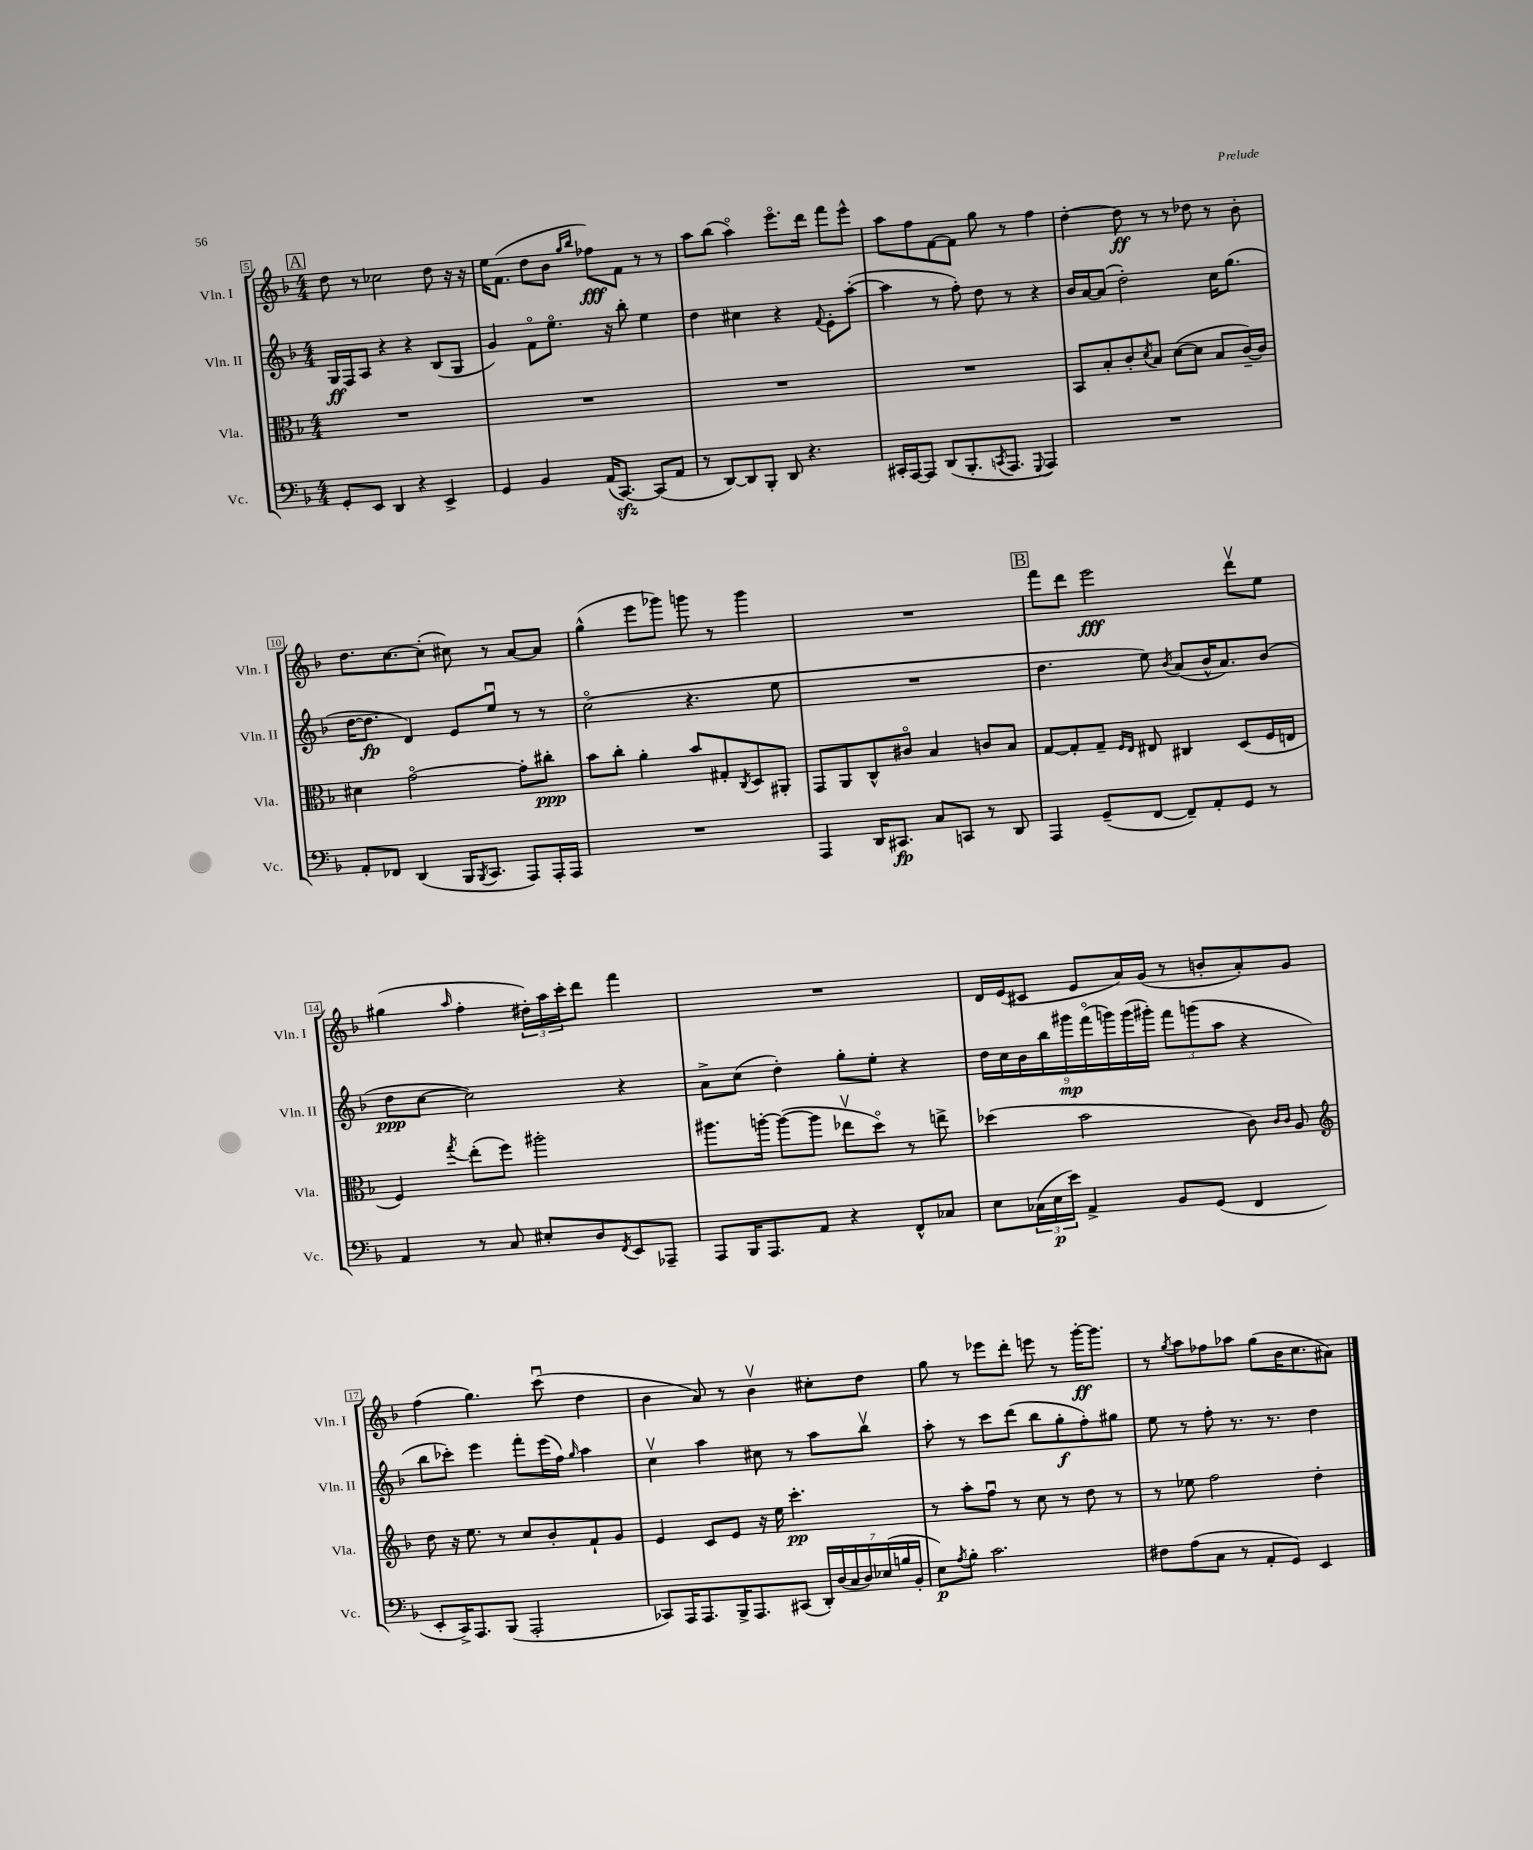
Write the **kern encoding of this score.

**kern	**dynam	**kern	**dynam	**kern	**dynam	**kern	**dynam
*part4	*part4	*part3	*part3	*part2	*part2	*part1	*part1
*staff4	*staff4	*staff3	*staff3	*staff2	*staff2	*staff1	*staff1
*I"Vc.	*	*I"Vla.	*	*I"Vln. II	*	*I"Vln. I	*
*I'Vc.	*	*I'Vla.	*	*I'Vln. II	*	*I'Vln. I	*
*clefF4	*	*clefC3	*	*clefG2	*	*clefG2	*
*k[b-]	*	*k[b-]	*	*k[b-]	*	*k[b-]	*
*M4/4	*	*M4/4	*	*M4/4	*	*M4/4	*
!!LO:REH:place=s1:t=A
=5	=5	=5	=5	=5	=5	=5	=5
8GG'/L	.	1r	.	16G/LL	ff	8dd\	.
.	.	.	.	16F/J	.	.	.
8EE/J	.	.	.	8A/J	.	8r	.
4DD/	.	.	.	4r	.	2cc-X\	.
4r	.	.	.	4r	.	.	.
4EE^/	.	.	.	(8B-/L	.	8dd\	.
.	.	.	.	8G/J	.	16r	.
.	.	.	.	.	.	16r	.
=6	=6	=6	=6	=6	=6	=6	=6
4GG/	.	1r	.	4g/)	.	16ee\KL	.
.	.	.	.	.	.	(8.f\J	.
4BB-/	.	.	.	8f\L	.	8dd\L	.
.	.	.	.	8.ee\J	.	8b-\J	.
.	.	.	.	.	.	16qqgg/LL	.
.	.	.	.	.	.	16qqbb-/JJ	.
(16AA/KL	.	.	.	.	.	8ff-X\L)	fff
[8.CCzz/J)	.	.	.	16r	.	.	.
.	.	.	.	8bb-'\	.	8f\J	.
(8CC/L]	.	.	.	4ee\	.	8r	.
8AA/J	.	.	.	.	.	8r	.
=7	=7	=7	=7	=7	=7	=7	=7
8r	.	1r	.	4dd\	.	8aa\L	.
[8DD/L)	.	.	.	.	.	(8bb-\J	.
8DD/]	.	.	.	4cc#X\	.	4aa\)	.
8BBB-'/J	.	.	.	.	.	.	.
8DD/	.	.	.	4r	.	8.eee\L	.
4.r	.	.	.	.	.	.	.
.	.	.	.	.	.	16ddd\Jk	.
.	.	.	.	8qqf/	.	.	.
.	.	.	.	8e'\L	.	8fff\L	.
.	.	.	.	([8aa'\J	.	8eee^^\J	.
=8	=8	=8	=8	=8	=8	=8	=8
16CC#X'/LL	.	1r	.	4aa\]	.	8aa\L	.
[16AAA/J	.	.	.	.	.	.	.
8AAA/J]	.	.	.	.	.	8ff\	.
(8DD/L	.	.	.	8r	.	[8f\	.
8.BBB-'/	.	.	.	8ff'\)	.	8f\J]	.
.	.	.	.	8dd\	.	8gg\	.
8qCCn/	.	.	.	.	.	.	.
8.AAA/J	.	.	.	.	.	.	.
.	.	.	.	8r	.	8r	.
8qqGGG/	.	.	.	.	.	.	.
4AAA/)	.	.	.	4r	.	4ff\	.
=9	=9	=9	=9	=9	=9	=9	=9
1r	.	8BB-/L	.	16b-/LL	.	[4dd'\	.
.	.	.	.	[16a/J	.	.	.
.	.	8B-'/	.	(8a/J]	.	.	.
.	.	8c'/	.	2dd'\)	.	8dd\]	ff
.	.	8qd/	.	.	.	.	.
.	.	8B-/J	.	.	.	8r	.
.	.	([8d\L	.	.	.	8r	.
.	.	8d\J]	.	.	.	8dd-X\	.
.	.	8B-/L	.	16cc\KL	.	8r	.
.	.	.	.	(8.gg\J	.	.	.
.	.	[16c~/L)	.	.	.	8b-'\	.
.	.	16c/JJ]	.	.	.	.	.
!!LO:LB:g=z
=10	=10	=10	=10	=10	=10	=10	=10
8AA'/L	.	4d#X\	.	[16dd\KL	.	8.dd\L	.
.	.	.	.	8.dd\J]	fp	.	.
8FF-X/J	.	.	.	.	.	.	.
.	.	.	.	.	.	[8.cc\	.
(4DD/	.	[2g\	.	4d/)	.	.	.
.	.	.	.	.	.	(8cc'\J]	.
16BBB-/KL	.	.	.	8e/L	.	8cc#X\)	.
8qBBB-/	.	.	.	.	.	.	.
8.CC/J	.	.	.	.	.	.	.
.	.	.	.	8eeu/J	.	8r	.
8AAA/L)	.	8g'\L]	.	8r	.	[8a/L	.
16AAA'/L	.	8cc#X'\J	ppp	8r	.	8a/J]	.
16AAA/JJ	.	.	.	.	.	.	.
=11	=11	=11	=11	=11	=11	=11	=11
1r	.	8b-\L	.	(2cc\	.	(4gg^^\	.
.	.	8cc'\J	.	.	.	.	.
.	.	4a'\	.	.	.	8eee\L	.
.	.	.	.	.	.	8ggg-X\J)	.
.	.	8b-/L	.	4.r	.	8gggn\	.
.	.	8G#X'/	.	.	.	8r	.
.	.	8qC/	.	.	.	.	.
.	.	8D/	.	.	.	4ggg\	.
.	.	8AA#X'/J	.	8ee\	.	.	.
=12	=12	=12	=12	=12	=12	=12	=12
4AAA/	.	8GG/L	.	1r	.	1r	.
.	.	8AA/	.	.	.	.	.
16DD/KL	.	8C^^/	.	.	.	.	.
8.CC#X/J	fp	.	.	.	.	.	.
.	.	8c#X/J	.	.	.	.	.
8C/L	.	4B-/	.	.	.	.	.
8CCn/J	.	.	.	.	.	.	.
8r	.	8cn/L	.	.	.	.	.
8DD/	.	8B-/J	.	.	.	.	.
!!LO:REH:place=s1:t=B
=13	=13	=13	=13	=13	=13	=13	=13
4AAA/	.	[8G/L	.	4.dd\	.	8fff\L	.
.	.	8G'/]	.	.	.	8ddd\J	.
(8GG~/L	.	8G~/J	.	.	.	2eee\	fff
.	.	16qqF/LL	.	.	.	.	.
.	.	16qqE/JJ	.	.	.	.	.
[8FF/J	.	8E#X/	.	8ee\)	.	.	.
.	.	.	.	8qb-/	.	.	.
8FF~/L])	.	4C#X/	.	(8a/L	.	.	.
8AA'/	.	.	.	16b-^^/K	.	.	.
.	.	.	.	8.a/)	.	.	.
8GG/J	.	(8D/L	.	.	.	8dddv\L	.
8r	.	16F/L	.	(8b-/J	.	8ee\J	.
.	.	16En/JJ	.	.	.	.	.
!!LO:LB:g=z
=14	=14	=14	=14	=14	=14	=14	=14
4AA/	.	4F/)	.	8dd\L	ppp	(4gg#X\	.
.	.	.	.	[8cc\J	.	.	.
.	.	8qgg/	.	.	.	16qqaa/	.
8r	.	(8ee'\L	.	2cc\])	.	4ff'\	.
8C/	.	8ff\J)	.	.	.	.	.
8E#X'/L	.	2aa#X'\	.	.	.	24dd#X'\LL)	.
.	.	.	.	.	.	24aa\	.
.	.	.	.	.	.	24ccc'\J	.
8D/	.	.	.	.	.	8ddd\J	.
8qFF/	.	.	.	.	.	.	.
8EE/	.	.	.	4r	.	4fff\	.
8AAA-X~/J	.	.	.	.	.	.	.
=15	=15	=15	=15	=15	=15	=15	=15
8AAA/L	.	8.aa#X\L	.	8a^\L	.	1r	.
16BBB-/K	.	.	.	(8cc\J	.	.	.
8.AAA/	.	[16aan'\Jk	.	.	.	.	.
.	.	(8aa\L_	.	4dd'\)	.	.	.
8AA/J	.	8aa\J]	.	.	.	.	.
4r	.	8ee-Xv\L	.	8gg'\L	.	.	.
.	.	8dd\J)	.	8ee'\J	.	.	.
8FF^^/L	.	8r	.	4r	.	.	.
8C-X/J	.	8een^\	.	.	.	.	.
=16	=16	=16	=16	=16	=16	=16	=16
8E\L	.	(4dd-X\	.	18dd\LL	.	16d/LL	.
.	.	.	.	18cc\	.	.	.
.	.	.	.	.	.	(16e/J	.
.	.	.	.	18b-\	.	.	.
(24C-X\L	.	.	.	.	.	8c#X/J	.
24E\	p	.	.	18bb-\	.	.	.
24e\JJ)	.	.	.	.	.	.	.
.	.	.	.	18ggg#X\	mp	.	.
4AA^/	.	2b-\	.	.	.	8e/L	.
.	.	.	.	(18fff\	.	.	.
.	.	.	.	18gggn\)	.	.	.
.	.	.	.	.	.	16a/L)	.
.	.	.	.	(18ggg\	.	.	.
.	.	.	.	.	.	(16g/JJ	.
.	.	.	.	18ggg#X'\JJ)	.	.	.
8BB-/L	.	.	.	12fff\L	.	8r	.
.	.	.	.	(12gggn\	.	.	.
(8GG/J	.	.	.	.	.	8bn'/L	.
.	.	.	.	12aa\J	.	.	.
4FF/	.	8c\)	.	4r	.	8a'/)	.
.	.	16qqc/LL	.	.	.	.	.
.	.	16qqc/JJ	.	.	.	.	.
.	.	8A/	.	.	.	8g/J	.
!!LO:LB:g=z
=17	=17	=17	=17	=17	=17	=17	=17
*	*	*clefG2	*	*	*	*	*
8EE'/L	.	8dd\	.	8bb-\L	.	(4ff\	.
16CC^/K)	.	16r	.	8ccc-X'\J)	.	.	.
8.AAA/	.	8.ee\	.	.	.	.	.
.	.	.	.	4eee\	.	4.gg\)	.
(8BBB-/J	.	8r	.	.	.	.	.
2AAA'/	.	8cc/L	.	8fff'\L	.	.	.
.	.	8b-'/	.	(16eee\L	.	(8cccu\	.
.	.	.	.	16ff\JJ)	.	.	.
.	.	.	.	16qqgg/	.	.	.
.	.	8f`/	.	4aa\	.	4dd\	.
.	.	8g/J	.	.	.	.	.
=18	=18	=18	=18	=18	=18	=18	=18
8CC-X/L)	.	4e/	.	4ccv\	.	4b-\	.
16AAA/K	.	.	.	.	.	.	.
8.AAA/	.	.	.	.	.	.	.
.	.	8c/L	.	4aa\	.	8a/)	.
16BBB-^/K	.	8e/J	.	.	.	8r	.
8.AAA/	.	.	.	.	.	.	.
.	.	16r	.	8cc#X\	.	4b-v\	.
.	.	16ee\	.	.	.	.	.
(8CC#X/J	.	4.ccc'\	pp	8r	.	.	.
28DD'/LL)	.	.	.	8aa\L	.	8cc#X'\L	.
(28D/	.	.	.	.	.	.	.
28C/	.	.	.	.	.	.	.
28D/)	.	.	.	.	.	.	.
.	.	.	.	8bb-v\J	.	8dd\J	.
(28E-X/	.	.	.	.	.	.	.
28Bn/	.	.	.	.	.	.	.
28BB-'/JJ	.	.	.	.	.	.	.
=19	=19	=19	=19	=19	=19	=19	=19
8E\L)	p	8r	.	8aa'\	.	8gg\	.
8qA/	.	.	.	.	.	.	.
8B-'\J	.	8aa'\L	.	8r	.	8r	.
2.c\	.	8ffu\J	.	8ccc\L	.	8eee-X\L	.
.	.	8r	.	(8ddd\J	.	8ddd'\J	.
.	.	8cc\	.	8bb-\L	.	8eeen\	.
.	.	8r	.	8gg'\	f	8r	.
.	.	8dd\	.	8ff'\)	.	[16ggg'\KL	ff
.	.	.	.	.	.	8.ggg\J]	.
.	.	8r	.	8gg#X\J	.	.	.
=20	=20	=20	=20	=20	=20	=20	=20
8F#X\L	.	8r	.	8ee\	.	8r	.
.	.	.	.	.	.	8qgg/	.
(8A\	.	8ee-X\	.	8r	.	8aa\L	.
8C\J	.	2ff\	.	8ff'\	.	8ff-X\	.
8r	.	.	.	8.r	.	8aa-X\J	.
8AA'/L	.	.	.	.	.	(8gg\L	.
.	.	.	.	8.r	.	.	.
8GG/J)	.	.	.	.	.	16b-\K	.
.	.	.	.	.	.	8.cc\	.
4EE/	.	4dd'\	.	4dd\	.	.	.
.	.	.	.	.	.	8a#X\J)	.
==	==	==	==	==	==	==	==
*-	*-	*-	*-	*-	*-	*-	*-
